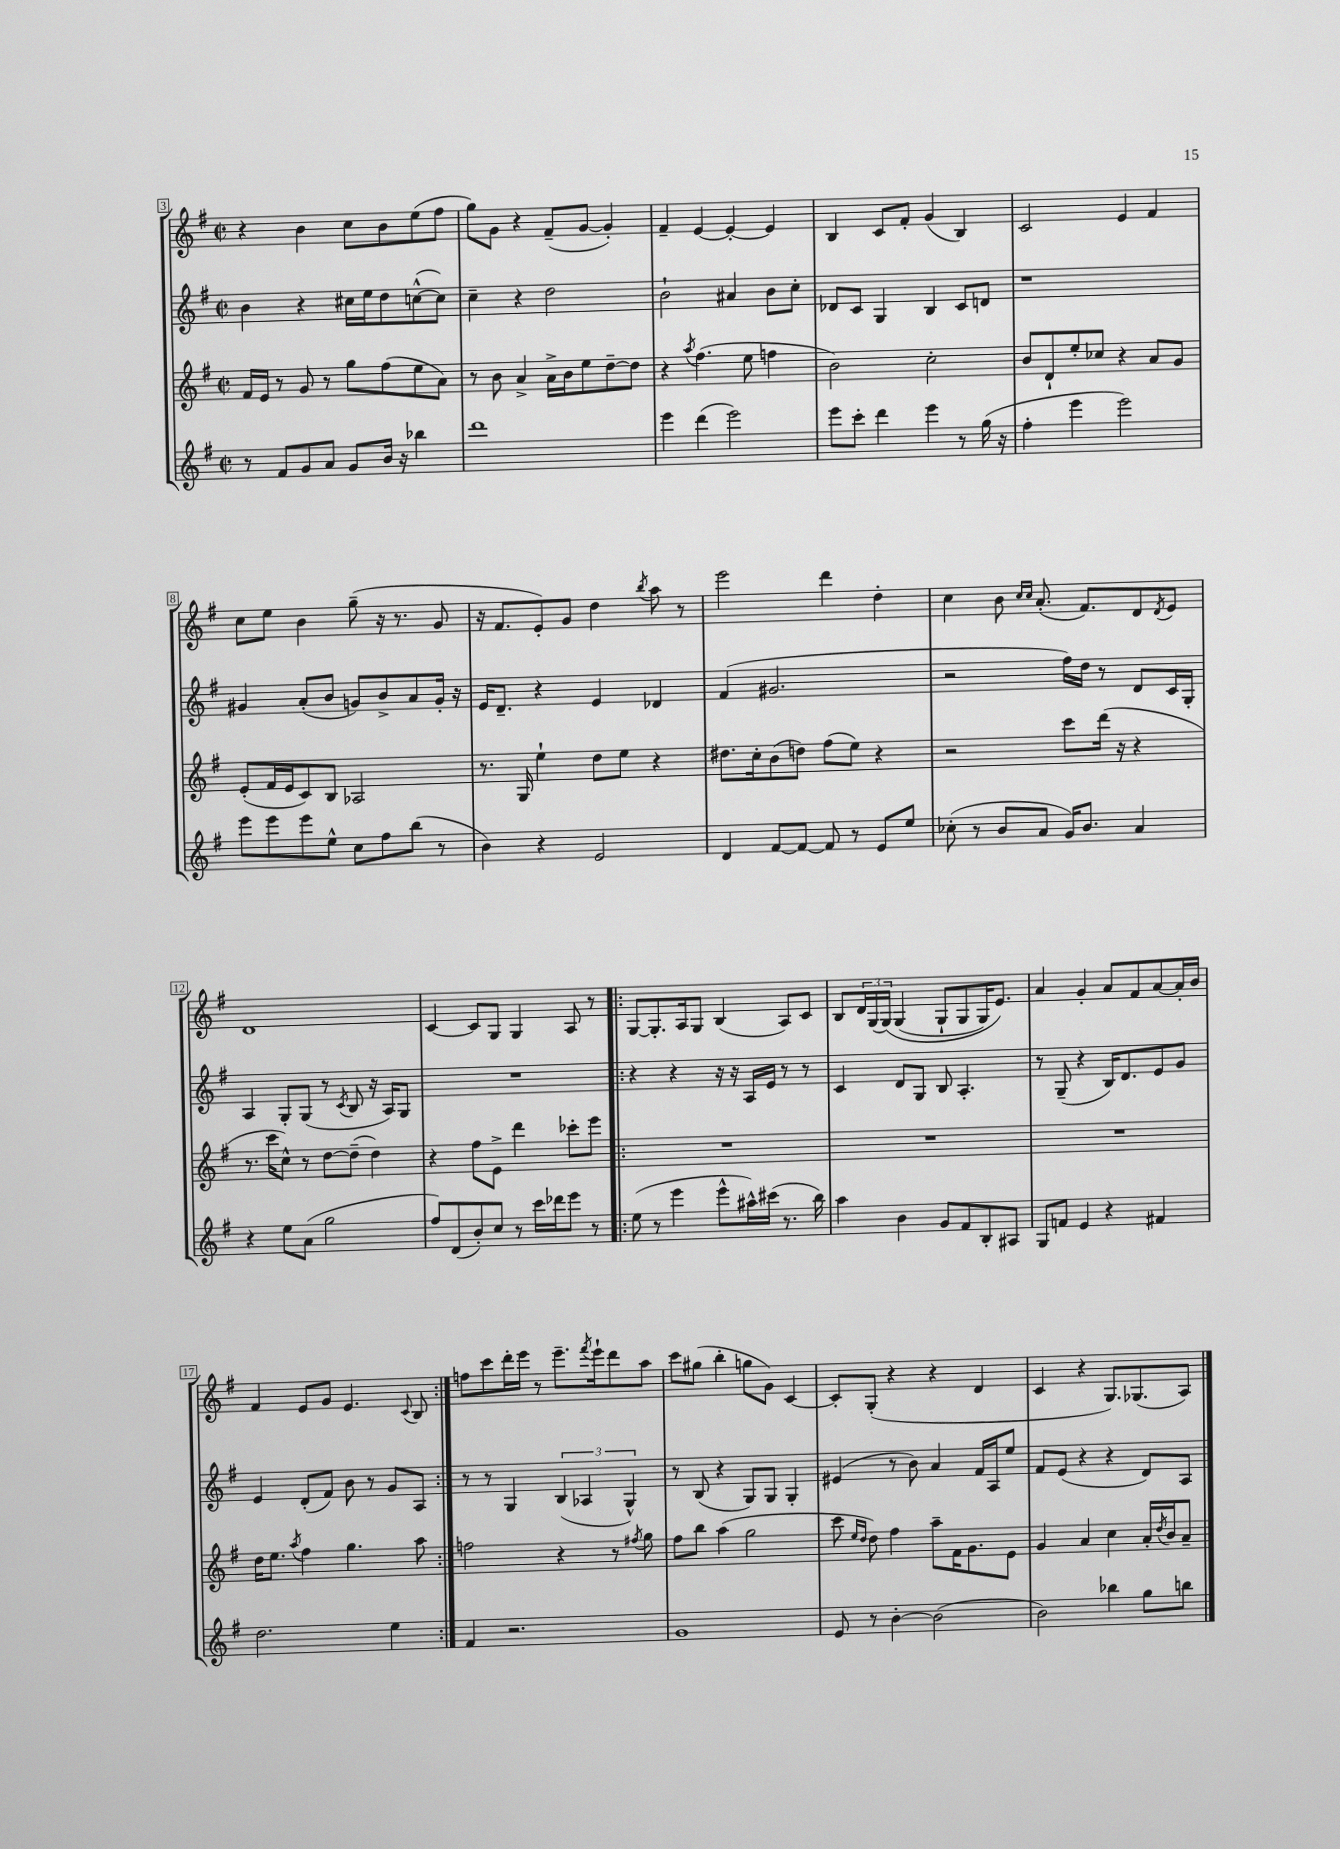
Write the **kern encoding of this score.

**kern	**kern	**kern	**kern
*staff4	*staff3	*staff2	*staff1
*clefG2	*clefG2	*clefG2	*clefG2
*k[f#]	*k[f#]	*k[f#]	*k[f#]
*M2/2	*M2/2	*M2/2	*M2/2
*met(c|)	*met(c|)	*met(c|)	*met(c|)
8r	16f#/LL	4b\	4r
.	16e/JJ	.	.
8f#/L	8r	.	.
8g/	8g/	4r	4b\
8a/J	8r	.	.
8g/L	8gg\L	16cc#\LL	8cc\L
.	.	16ee\J	.
16b/Jk	(8ff#\	8dd\	8b\
16r	.	.	.
4bb-\	8ee\	([8cc^^\	(8ee\
.	8a\J)	8cc\]J)	8ff#\J
=	=	=	=
1ddd	8r	4cc~\	8gg\L)
.	8b\	.	8g\J
.	4a^/	4r	4r
.	16a^\LL	2dd\	(8f#~/L
.	16b\J	.	.
.	8ee\	.	[8g/J
.	[8dd~\	.	4g'/])
.	8dd\]J	.	.
=	=	=	=
4eee\	4r	2b`\	4f#~/
.	8qaa/	.	.
(4ddd\	(4.ff#\	.	[4e/
2eee\)	.	4a#/	4e'/_
.	8ee\	.	.
.	4ff\	8b\L	4e/]
.	.	8cc'\J	.
=	=	=	=
8eee\L	2b\)	8d-/L	4B/
8ccc'\J	.	8c/J	.
4ddd\	.	4G/	8c/L
.	.	.	8f#'/J
4eee\	2cc'\	4B/	(4g/
8r	.	8c/L	4B/)
(16gg\	.	8d/J	.
16r	.	.	.
=	=	=	=
4ff#'\	8b/L	1r	2c/
.	8d`/	.	.
4eee\	8ee'/	.	.
.	8cc-/J	.	.
2eee\)	4r	.	4e/
.	8a/L	.	4f#/
.	8g/J	.	.
=	=	=	=
8eee\L	(8e'/L	4g#/	8cc\L
8eee\	16f#/L	.	8ee\J
.	16e/J	.	.
8eee\	8c/)	(8a'/L	4b\
8ee^^\J	8B/J	8b/J	.
8cc\L	2A-/	8g/L)	(8gg~\
8ff#\	.	8b^/	16r
.	.	.	8.r
(8bb\J	.	8a/	.
8r	.	16g'/Jk	8g/
.	.	16r	.
=	=	=	=
4b\)	8.r	16e/LK	16r
.	.	8.d~/J	8.f#/L
.	16G/	.	.
4r	4ee`\	4r	8e'/)
.	.	.	8g/J
2e/	8dd\L	4e/	4dd\
.	8ee\J	.	.
.	.	.	8qbb/
.	4r	4d-/	8aa\
.	.	.	8r
=	=	=	=
4d/	8.dd#\L	(4f#/	2eee\
.	16cc'\k	.	.
[8f#/L	(8b\	2.g#/	.
8f#/_J	8dd\J)	.	.
8f#/]	(8ff#\L	.	4ddd\
8r	8ee\J)	.	.
8e/L	4r	.	4dd'\
8ee/J	.	.	.
=	=	=	=
(8cc-'\	2r	2r	4cc\
8r	.	.	.
8b/L	.	.	8b\
.	.	.	16qqcc/LL
.	.	.	16qqcc/JJ
8a/J	.	.	(8.a'/
16g/LK)	8ccc\L	16ff#\LL)	.
8.b/J	.	16dd\JJ	8.f#/L)
.	(16ddd\Jk	8r	.
.	16r	.	.
4a/	4r	8d/L	8d/
.	.	.	8qd/
.	.	16c/L	8e/J
.	.	16G'/JJ	.
=	=	=	=
4r	8.r	4A/	1d
.	16ccc\LK	.	.
8ee\L	8cc^^\J)	8G'/L	.
(8a\J	8r	(8G/J	.
2gg\	[8dd\L	8r	.
.	.	8qc/	.
.	(8dd~\]J	8B/	.
.	4dd\)	16r	.
.	.	16A/LK)	.
.	.	8G/J	.
=	=	=	=
8ff#/L)	4r	1r	[4c/
(8d/	.	.	.
8b'/)	8ff#\L	.	8c/]L
8cc/J	8e^\J	.	8G/J
8r	4ddd\	.	4G/
16ccc\LL	.	.	.
16ddd-\J	.	.	.
8eee\J	8ccc-'\L	.	8A/
8r	8eee\J	.	8r
=!|:	=!|:	=!|:	=!|:
(8ee\	1r	4r	[8G/L
8r	.	.	8.G'/]
4eee\	.	4r	.
.	.	.	16A/k
.	.	.	8G/J
8eee^^\L	.	16r	(4B/
.	.	16r	.
16aa#^^\L)	.	16A/LL	.
(16ccc#\JJ	.	16e/JJ	.
8.r	.	8r	8A/L)
.	.	8r	8c/J
16bb\)	.	.	.
=	=	=	=
4aa\	1r	4c/	8B/L
.	.	.	24d/L
.	.	.	(24G/
.	.	.	&(24G/JJ)
4b\	.	8d/L	(4G/
.	.	8G/J	.
8g/L	.	8B/	8G`/L
8f#/	.	4.A'/	8G/
8B'/	.	.	16G/K)
.	.	.	8.e/J&)
8A#/J	.	.	.
=	=	=	=
8G/L	1r	8r	4a/
8f/J	.	(8G~/	.
4e/	.	4r	4g'/
4r	.	16B/LK)	8a/L
.	.	8.d/	.
.	.	.	8f#/
4f#/	.	8e/	[8a/
.	.	8g/J	16a'/]L
.	.	.	16b/JJ
=	=	=	=
2.dd\	16dd\LK	4e/	4f#/
.	8.ee\J	.	.
.	8qaa/	.	.
.	4ff#\	(8d'/L	8e/L
.	.	8f#/J)	8g/J
.	4.gg\	8b\	4.e/
.	.	8r	.
4ee\	.	8g/L	.
.	.	.	8qqc/
.	8aa\	8A/J	8B/
=:|!	=:|!	=:|!	=:|!
4f#/	2ff\	8r	8ff\L
.	.	8r	8ccc\
2.r	.	4G/	16ddd'\L
.	.	.	16eee\JJ
.	.	.	8r
.	4r	(6B/	8.eee~\L
.	.	6A-/	.
.	.	.	8qfff#/
.	.	.	16eee`\k
.	8r	.	8ddd\
.	.	6G^^/)	.
.	8qff#/	.	.
.	8gg\	.	8aa\J
=	=	=	=
1g	8ff#\L	8r	8ccc\L
.	8bb\J	(8B/	(8gg#\J
.	(4aa\	4r	4bb'\
.	2gg\	8G/L)	8gg\L
.	.	8G/J	8g\J)
.	.	4G'/	[4c/
=	=	=	=
8e/	8ccc\	(4e#/	8c'/]L
.	16qqee/LL	.	.
.	16qqdd/JJ	.	.
8r	8dd\)	.	(8G'/J
[4b'\	4ff#\	8r	4r
.	.	8b\)	.
(2b\]	8aa~\L	4a/	4r
.	16f#\K	.	.
.	8.g\	.	.
.	.	16f#/LL	4d/
.	.	16A/J	.
.	8e\J	8ee/J	.
=	=	=	=
2b\)	4g/	8f#/L	4c/
.	.	(8e/J	.
.	4a/	4r	4r
4bb-\	4cc\	4r	8.G/L)
.	.	.	(8.G-/
8gg\L	16a'/LL	8d/L)	.
.	8qdd/	.	.
.	16b/J	.	.
8bb\J	8a~/J	8A/J	8A/J)
==	==	==	==
*-	*-	*-	*-
